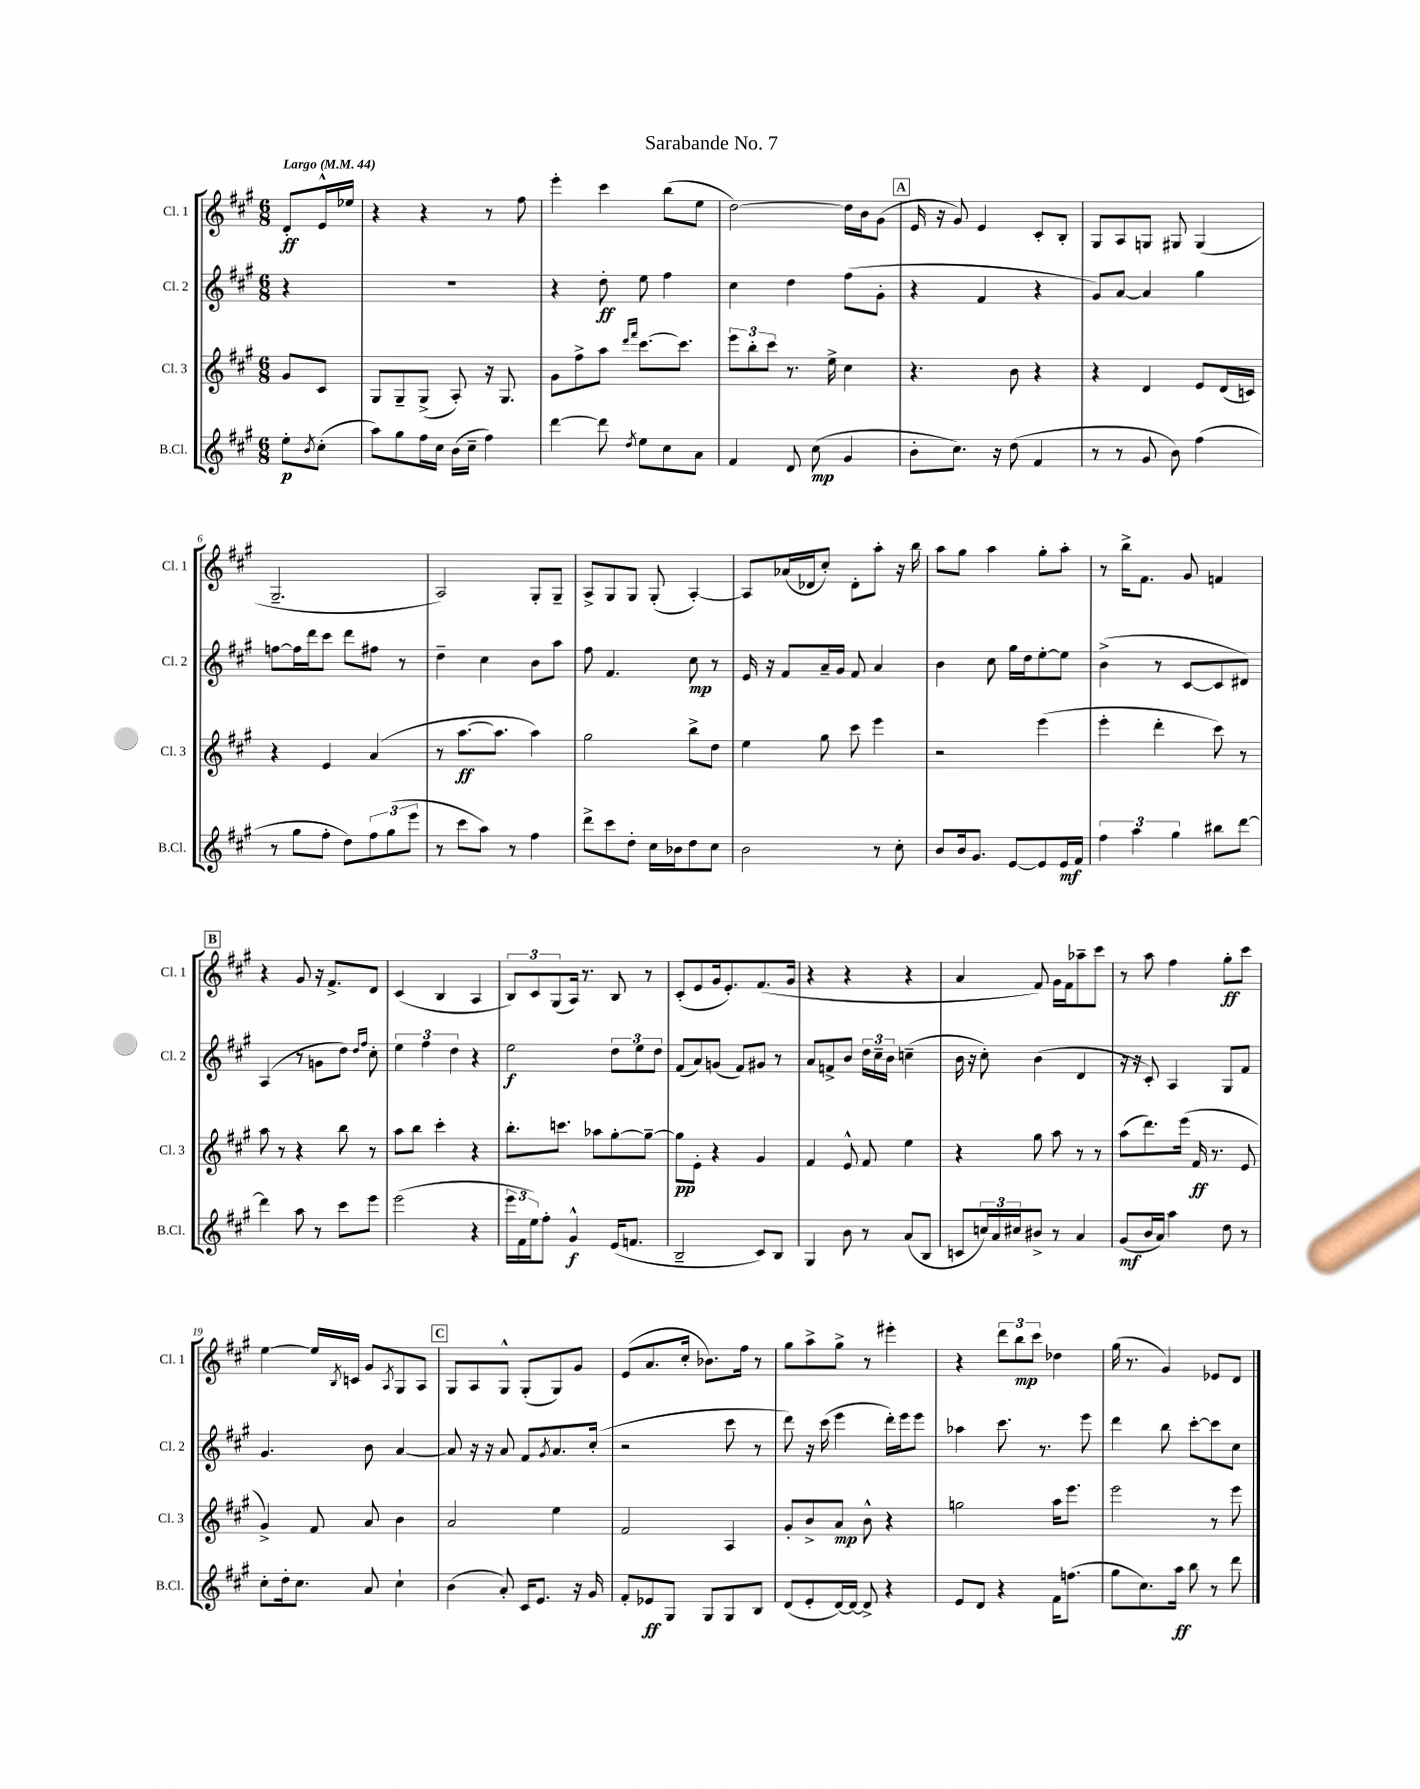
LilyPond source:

\header { title = "Sarabande No. 7" }
<<
\new StaffGroup <<
\new Staff = "s0" \with { instrumentName = "Cl. 1" shortInstrumentName = "Cl. 1" } {
    \clef treble \key a \major \numericTimeSignature \time 6/8 \partial 4 \tempo "Largo" 4 = 44
    d'8-.\ff e'16-^ ees''16 |
    r4 r4 r8 fis''8 |
    e'''4-. cis'''4 b''8( e''8 |
    d''2~) d''16 b'16 gis'8( |
    \mark \markup { \box "A" } e'16 r16 gis'8) e'4 cis'8-. b8-. |
    gis8 a8 g8 gis8 gis4( |
    gis2.-- |
    a2) gis8-. gis8-- |
    a8-> gis8 gis8 gis8-.( a4~-.) |
    a8 aes'16( des'16 cis''8-.) des'8-. a''8-. r16 b''16 |
    a''8 gis''8 a''4 gis''8-. a''8-. |
    r8 b''16-> fis'8. gis'8 f'4 |
    \mark \markup { \box "B" } r4 gis'8 r16 fis'8.-> d'8 |
    cis'4( b4 a4 |
    \tuplet 3/2 { b8) cis'8 gis8( } a16) r8. b8 r8 |
    cis'8-.( e'8 gis'16 e'8.-.) fis'8.( gis'16 |
    r4 r4 r4 |
    a'4 fis'8) gis'16 fis'16 aes''8-- cis'''8 |
    r8 a''8 fis''4 gis''8-.\ff cis'''8 |
    e''4~ e''16 \acciaccatura { b8 } c'16 gis'8 \acciaccatura { a8 } gis8 a8 |
    \mark \markup { \box "C" } gis8 a8 gis8-^ gis8-.( gis8) gis'8 |
    e'8( a'8. cis''16-. bes'8.) fis''16 r8 |
    gis''8 a''8-> gis''8-> r8 eis'''4-. |
    r4 \tuplet 3/2 { d'''8 b''8\mp cis'''8 } des''4 |
    gis''16( r8. gis'4) ees'8 d'8 \bar "|." |
}
\new Staff = "s1" \with { instrumentName = "Cl. 2" shortInstrumentName = "Cl. 2" } {
    \clef treble \key a \major \numericTimeSignature \time 6/8 \partial 4
    r4 |
    R2. |
    r4 d''8-.\ff e''8 fis''4 |
    cis''4 d''4 fis''8( gis'8-. |
    \mark \markup { \box "A" } r4 fis'4 r4 |
    gis'8) a'8~ a'4 gis''4 |
    f''8~ f''16 d'''16 cis'''8 d'''8 fis''8 r8 |
    d''4-- cis''4 b'8 a''8 |
    fis''8 fis'4. cis''8\mp r8 |
    e'16 r16 fis'8 a'16-- gis'16 fis'8 a'4 |
    b'4 cis''8 gis''16 d''16 e''8~-. e''8 |
    b'4->( r8 cis'8~ cis'8 dis'8) |
    \mark \markup { \box "B" } a4( r8 g'8 d''8) \grace { d''16 fis''16 } cis''8-. |
    \tuplet 3/2 { e''4 fis''4 d''4 } r4 |
    e''2\f \tuplet 3/2 { d''8 e''8 d''8 } |
    fis'8( a'8) g'8( fis'8) gis'8 r8 |
    a'8 f'8-> b'8 \tuplet 3/2 { d''16 cis''16-- b'16 } c''4--( |
    b'16 r16 cis''8-.) b'4( d'4 |
    r16 r16 cis'8-.) a4 gis8 fis'8 |
    gis'4. b'8 a'4~ |
    \mark \markup { \box "C" } a'8 r16 r16 a'8 fis'8 \acciaccatura { gis'8 } a'8. cis''16-.( |
    r2 cis'''8 r8 |
    d'''8) r16 cis'''16( e'''4 d'''16-.) e'''16 e'''8 |
    aes''4 cis'''8. r8. e'''8 |
    d'''4 b''8 cis'''8~-. cis'''8 cis''8 \bar "|." |
}
\new Staff = "s2" \with { instrumentName = "Cl. 3" shortInstrumentName = "Cl. 3" } {
    \clef treble \key a \major \numericTimeSignature \time 6/8 \partial 4
    gis'8 cis'8 |
    gis8 gis8-- gis8->( a8-.) r16 gis8. |
    gis'8 fis''8-> a''8 \grace { d'''16 fis'''16 } cis'''8.~ cis'''8. |
    \tuplet 3/2 { e'''8 b''8-. cis'''8 } r8. e''16-> cis''4 |
    \mark \markup { \box "A" } r4. b'8 r4 |
    r4 d'4 e'8 d'16( c'16) |
    r4 e'4 a'4( |
    r8 a''8.~\ff a''8. a''4) |
    gis''2 b''8-> d''8 |
    e''4 gis''8 cis'''8 e'''4 |
    r2 e'''4( |
    e'''4-. d'''4-. cis'''8) r8 |
    \mark \markup { \box "B" } a''8 r8 r4 b''8 r8 |
    a''8 b''8 cis'''4-. r4 |
    b''8.-. c'''8. aes''8 gis''8~-. gis''8~-- |
    gis''8\pp e'8-. r4 gis'4 |
    fis'4 e'8-^ fis'8 e''4 |
    r4 gis''8 a''8 r8 r8 |
    a''8( d'''8.) e'''16( fis'16\ff r8. e'8 |
    gis'4->) fis'8 a'8 b'4 |
    \mark \markup { \box "C" } a'2 e''4 |
    fis'2 a4 |
    gis'8-. b'8-> a'8\mp b'8-^ r4 |
    g''2 a''16 e'''8. |
    e'''2 r8 e'''8 \bar "|." |
}
\new Staff = "s3" \with { instrumentName = "B.Cl." shortInstrumentName = "B.Cl." } {
    \clef treble \key a \major \numericTimeSignature \time 6/8 \partial 4
    e''8-.\p \acciaccatura { b'8 } cis''8-.( |
    a''8) gis''8 fis''16 cis''16 b'16( cis''16-- fis''4) |
    d'''4~ d'''8 \acciaccatura { d''8 } e''8 cis''8 a'8 |
    fis'4 d'8 cis''8\mp( gis'4 |
    \mark \markup { \box "A" } b'8-. cis''8.) r16 d''8( fis'4 |
    r8 r8 gis'8 b'8) fis''4( |
    r8 gis''8 fis''8-. d''8) \tuplet 3/2 { fis''8 gis''8( e'''8 } |
    r8 cis'''8 a''8) r8 fis''4 |
    d'''8-> cis'''8 d''8-. cis''16 bes'16 d''8 cis''8 |
    b'2 r8 cis''8-. |
    b'8 b'16 gis'8. e'8~ e'8 e'16\mf fis'16 |
    \tuplet 3/2 { fis''4 a''4 gis''4 } bis''8 d'''8~ |
    \mark \markup { \box "B" } d'''4 a''8 r8 cis'''8 e'''8 |
    e'''2( r4 |
    \tuplet 3/2 { e'''16 fis'16 e''16) } fis''8-. gis'4-^\f e'16( f'8. |
    b2-- cis'8) b8 |
    gis4 b'8 r8 a'8( b8 |
    c'8 \tuplet 3/2 { c''16) a'16 cis''16 } bis'8-> r8 a'4 |
    gis'8\mf( b'16 a'16) a''4 d''8 r8 |
    cis''8-. d''16-. cis''8. a'8 cis''4-! |
    \mark \markup { \box "C" } b'4( a'8-.) cis'16 e'8. r16 gis'16 |
    fis'8-. ees'8\ff gis8 gis8 gis8 b8 |
    d'8( e'8-. d'16~) d'16~ d'8-> r4 |
    e'8 d'8 r4 fis'16 f''8.( |
    gis''8 cis''8.) a''16\ff b''8 r8 d'''8 \bar "|." |
}
>>
>>
